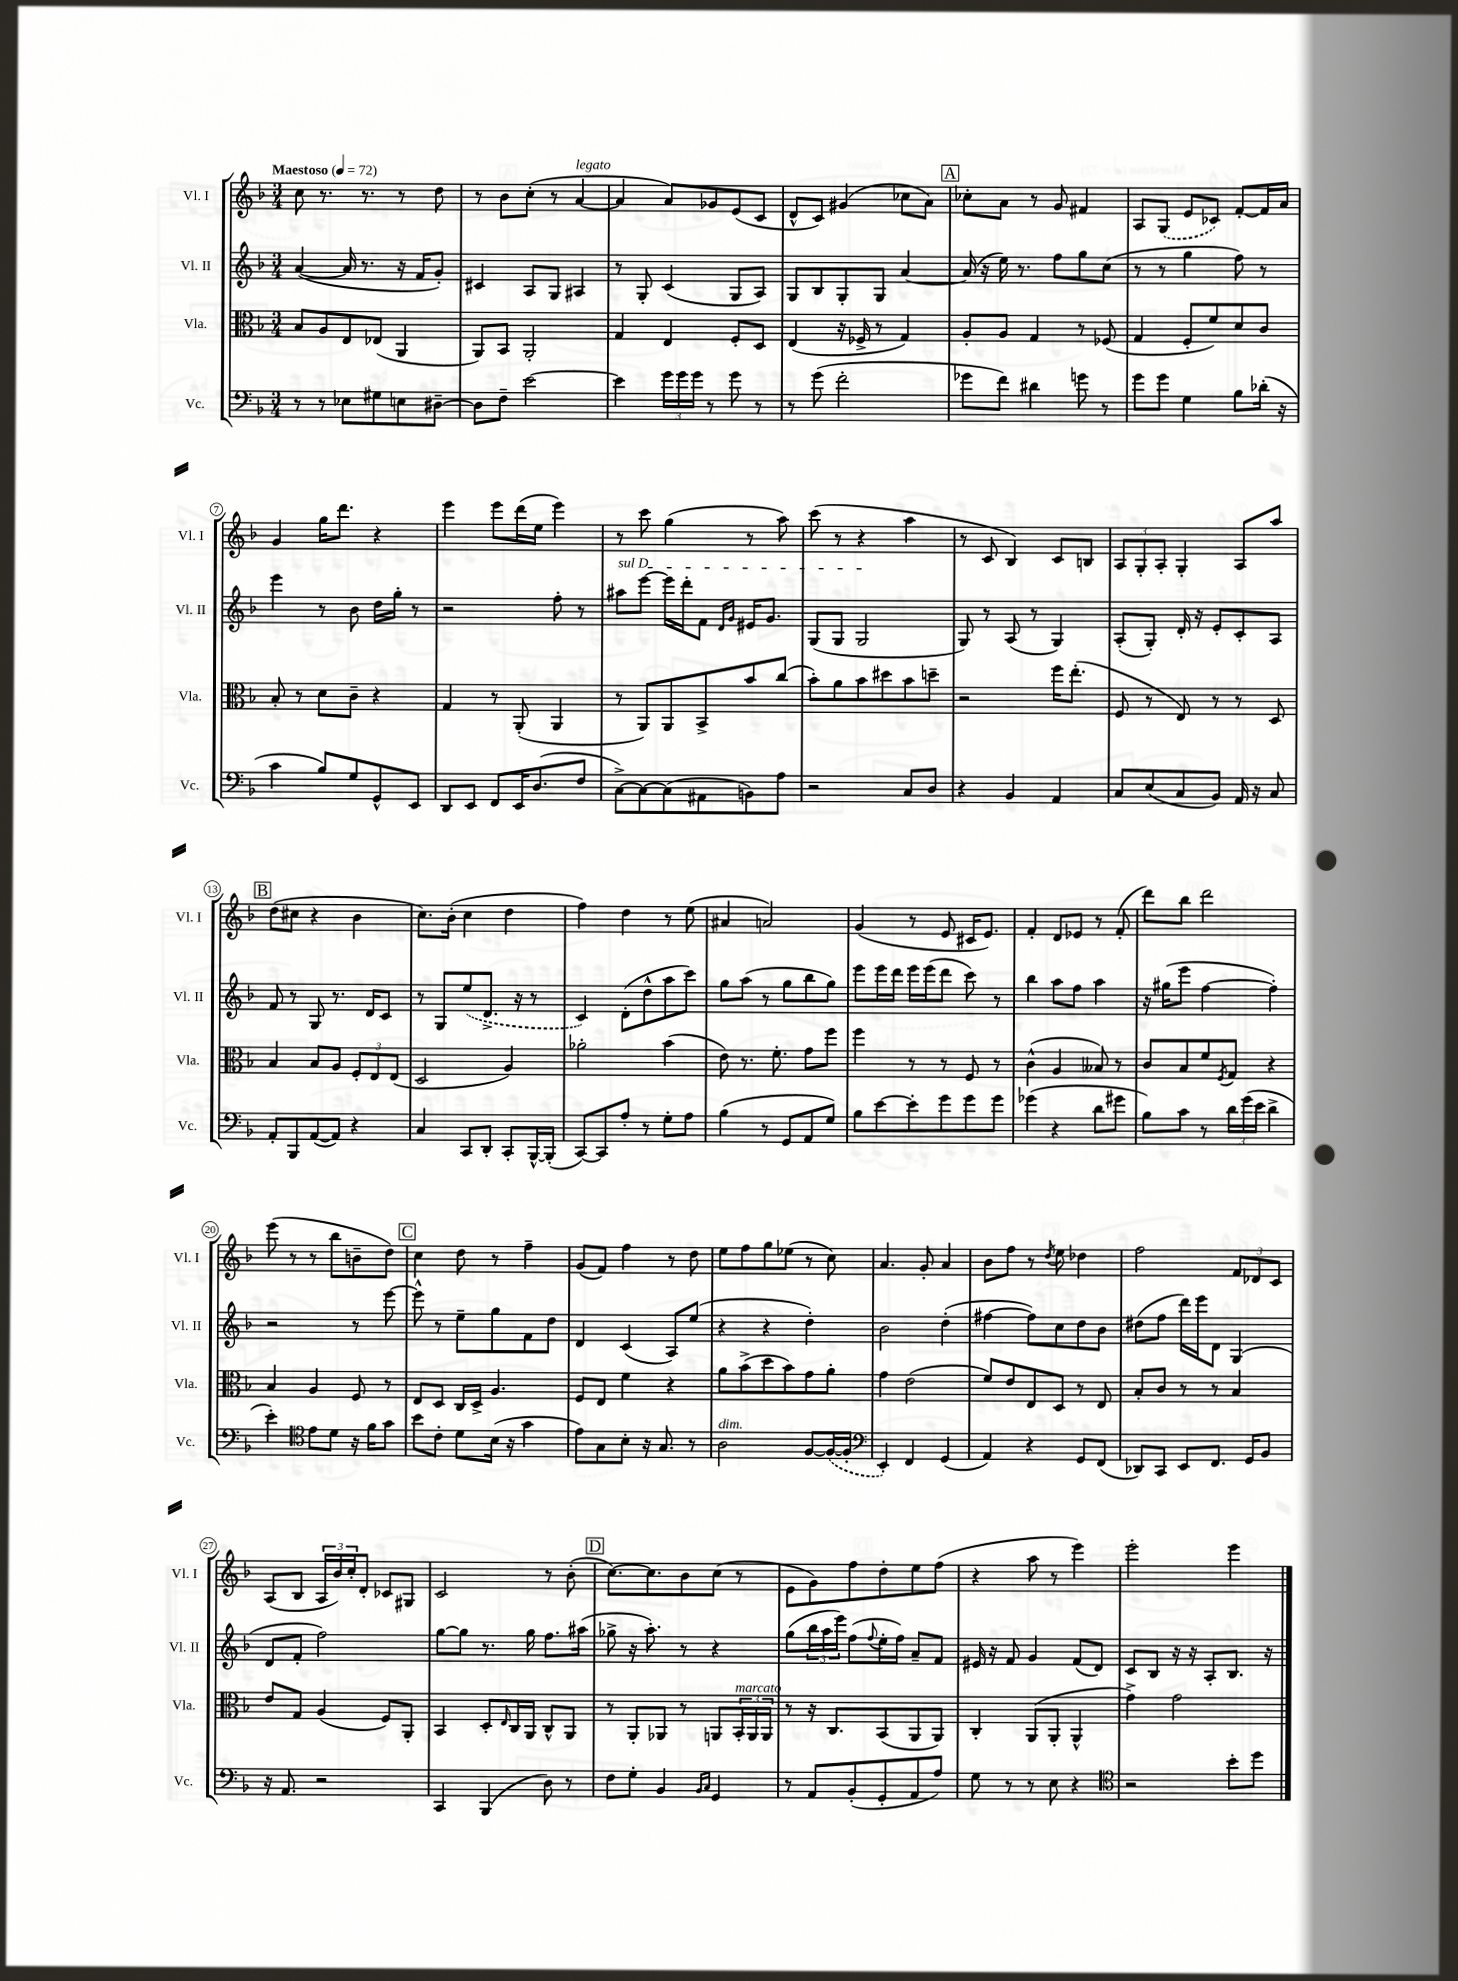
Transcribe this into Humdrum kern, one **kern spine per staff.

**kern	**kern	**kern	**kern
*part4	*part3	*part2	*part1
*staff4	*staff3	*staff2	*staff1
*I"Vc.	*I"Vla.	*I"Vl. II	*I"Vl. I
*I'Vc.	*I'Vla.	*I'Vl. II	*I'Vl. I
*clefF4	*clefC3	*clefG2	*clefG2
*k[b-]	*k[b-]	*k[b-]	*k[b-]
*M3/4	*M3/4	*M3/4	*M3/4
*MM72	*MM72	*MM72	*MM72
=1	=1	=1	=1
!	!	!	!LO:TX:a:B:t=Maestoso
8r	8B-/L	([4a/	8cc\
8r	8A/	.	8.r
8E-X\L	8E/	16a/]	.
.	.	8.r	8.r
8G#X\	(8E-X/J	.	.
8En\	4AA/	16r	8r
.	.	16f/KL	.
[8D#X~\J	.	8g'/J)	8dd\
=2	=2	=2	=2
8D#\L]	8AA/L)	4c#X/	8r
8F~\J	8BB-/J	.	8b-\L
[2e\	2AA'/	8A/L	(8cc'\J
.	.	8G/J	8r
!	!	!	!LO:TX:a:i:t=legato
.	.	4A#X/	[4a/
=3	=3	=3	=3
4e\]	4G/	8r	4a/]
.	.	8G'/	.
24g\LL	4E/	(4c/	8a/L)
24g\	.	.	.
24g\JJ	.	.	.
8r	.	.	8g-X/
8g\	8F'/L	8G/L	(8e/
8r	8D/J	8A/J)	8c/J
=4	=4	=4	=4
8r	(4E/	8G/L	8d^^/L
(8g\	.	8B-/	8c/J)
2f'\	16r	8G'/	(4g#X/
.	16F-X^/	.	.
.	8r	8G/J	.
.	4G/)	[4a/	8cc-X\L
.	.	.	8a\J)
!!LO:REH:place=s1:t=A
=5	=5	=5	=5
8g-X\L	8A'/L	(16a/]	8cc-X'\L
.	.	16r	.
8f\J)	8A/J	16ee\)	8a\J
.	.	8.r	.
4d#X\	4G/	.	8r
.	.	8ff\L	8g/
8gn\	8r	8gg\	4f#X/
8r	(8F-X/	(8cc\J	.
=6	=6	=6	=6
8g\L	4G/	8r	8A/L
8g\J	.	8r	(8G/J
4G\	8F'/L	4gg\	8e/L
.	8f/)	.	8c-X/J)
8B-\L	8d/	8ff\)	[8f'/L
(16d-X'\Jk	8c/J	8r	16f/L]
16r	.	.	16a/JJ
!!LO:LB:g=z
=7	=7	=7	=7
4c\	8B-'/	4eee\	4g/
.	8r	.	.
8B-/L)	8d\L	8r	16gg\KL
.	.	.	8.ddd\J
8G/	8c~\J	8b-\	.
8GG^^/	4r	16dd\LL	4r
.	.	16gg'\JJ	.
8EE/J	.	8r	.
=8	=8	=8	=8
8DD/L	4G/	2r	4eee\
8EE/J	.	.	.
8FF/L	8r	.	8eee\L
16EE/K	(8AA'/	.	(16ddd\L
(8.D/	.	.	16ee\JJ
.	4AA/	8ff'\	4eee\)
8F/J	.	8r	.
=9	=9	=9	=9
!	!	!LO:TX:a:i:t=sul D	!
[8C^\L)	8r	8aa#X\L	8r
8C\_	8AA/L)	[8eee\J	8ccc\
(8C\]	8AA/	16eee\LL]	(4gg\
.	.	16ddd'\J	.
8AA#X\	8BB-^/	8f\J	.
.	.	16qqd/LL	.
.	.	16qqg/JJ	.
8BBn\)	8b-/	16e#X/KL	8r
.	.	8.g/J	.
8A\J	(8cc/J	.	8aa\)
=10	=10	=10	=10
2r	8b-'\L)	(8G/L	(8ccc\
.	8a\	8G/J	8r
.	8b-\	2G/	4r
.	8dd#X\	.	.
8C/L	8b-\	.	4aa\
8D/J	8ddn~\J	.	.
=11	=11	=11	=11
4r	2r	8G/)	8r
.	.	8r	8c/
4BB-/	.	(8A/	4B-/)
.	.	8r	.
4AA/	16ff\KL	4G/)	8c/L
.	(8.ee'\J	.	.
.	.	.	8Bn/J
=12	=12	=12	=12
8C/L	8F/	(8A'/L	12A/L
.	.	.	12G'/
(8E/	8r	8G'/J)	.
.	.	.	12A'/J
8C/	8E/)	16d'/	4G'/
.	.	16r	.
8BB-/J)	8r	8e'/L	.
16AA/	8r	8c'/	8A/L
16r	.	.	.
8C/	8D/	8A/J	8aa/J
!!LO:LB:g=z
!!LO:REH:place=s1:t=B
=13	=13	=13	=13
8AA'/L	4B-/	8f/	(8dd\L
8BBB-/	.	8r	8cc#X\J
([8AA/	8B-/L	8G/	4r
8AA/J])	8A/J	8.r	.
4r	12F'/L	.	4b-\
.	.	16d/KL	.
.	12E/	.	.
.	.	8c/J	.
.	(12E/J	.	.
=14	=14	=14	=14
4C/	2D/	8r	8.cc\L)
.	.	8G/L	.
.	.	.	(16b-'\Jk
8CC/L	.	(8ee/	4cc\
8DD'/J	.	8.d^/J	.
8CC'/L	4A/)	.	4dd\
.	.	16r	.
[16BBB-^^/L	.	8r	.
(16BBB-'/JJ]	.	.	.
=15	=15	=15	=15
[8CC/L)	2a-X'\	4c/)	4ff\)
8CC/]	.	.	.
8A'/J	.	(8d'\L	4dd\
8r	.	8dd^^\	.
8G'\L	(4b-\	8aa\	8r
8A\J	.	8ccc\J)	(8ee\
=16	=16	=16	=16
(4B-\	8e\)	8gg\L	4a#X/
.	8.r	(8aa\J	.
8r	.	8r	2an/)
.	8.f'\	.	.
8GG/L	.	8gg\L	.
8AA/	8g\L	8bb-\	.
8G/J)	8ff\J	8gg\J)	.
=17	=17	=17	=17
8B-\L	4ff\	8eee\L	(4g/
[8e\	.	16eee\L	.
.	.	16ddd\JJ	.
8e'\]	8r	16eee\LL	8r
.	.	(16eee\J	.
8g\	8r	8ddd\J	8e/
8g\	8F/	8ccc\)	16c#X/KL
.	.	.	8.e/J)
8g\J	8r	8r	.
=18	=18	=18	=18
(4g-X\	(4c^^\	4bb-\	4f'/
4r	4A/	8aa\L	8d/L
.	.	8ff\J	8e-X/J
8d\L	8B--X/)	4aa\	8r
8g#X\J	8r	.	(8f'/
=19	=19	=19	=19
8B-\L)	8c/L	16r	8ddd\L)
.	.	(16gg#X\KL	.
8c\J	8B-/	8eee\J	8bb-\J
8r	8f/	[4ff\	2ddd\
.	8qF/	.	.
24d\LL	8G/J	.	.
(24g\	.	.	.
24e\JJ	.	.	.
4d^\	4r	4ff'\])	.
!!LO:LB:g=z
=20	=20	=20	=20
4e'\)	4B-/	2r	(8eee\
.	.	.	8r
*clefC4	*	*	*
8e\L	4A/	.	8r
8d\J	.	.	8bb-\L
16r	8F/	8r	8bn~\
16f\KL	.	.	.
8g\J	8r	[8eee\	8dd\J)
!!LO:REH:place=s1:t=C
=21	=21	=21	=21
8b-\L	8E/L	8eee^^\]	4cc\
8c'\J	8D/J	8r	.
8d\L	16C/LL	8ee~\L	8dd\
.	16D^/JJ	.	.
(16B-\Jk	4.A/	8gg\	8r
16r	.	.	.
4g\	.	8f\	4ff~\
.	.	8dd\J	.
=22	=22	=22	=22
8e\L)	8F/L	4d/	(8g/L
8G\	8E/J	.	8f/J)
8B-'\J	4f\	(4c/	4ff\
16r	.	.	.
8.G/	.	.	.
.	4r	8A/L)	8r
8r	.	(8ee/J	8dd\
=23	=23	=23	=23
!LO:TX:a:i:t=dim.	!	!	!
2A\	8a\L	4r	8ee\L
.	(8b-^\	.	8ff\
.	8dd\	4r	8gg\
.	8b-\)	.	(8ee-X\J
[8F/L	8g\	4dd'\)	8r
(16F/L_	8a'\J	.	8cc\)
16F'/JJ]	.	.	.
=24	=24	=24	=24
*clefF4	*	*	*
4EE'/)	4g\	2b-\	4.a/
4FF/	(2e\	.	.
.	.	.	8g'/
(4GG/	.	(4dd'\	4a/
=25	=25	=25	=25
4AA/)	8f/L)	[4ff#X\	8b-\L
.	8e/	.	8ff\J
4r	8E/	8ff#\L])	8r
.	.	.	8qdd/
.	8D/J	8cc\	8ee\
8GG/L	8r	8dd\	4dd-X\
(8FF/J	8E/	8b-\J	.
=26	=26	=26	=26
8DD-X/L)	8B-'/L	(8dd#X\L	2ff\
8CC/J	8c/J	8ff\J	.
8EE/L	8r	16ddd\LL)	.
.	.	16eee\J	.
8.FF/J	8r	8d\J	.
.	4B-/	(4G/	12f/L
16GG/KL	.	.	.
.	.	.	12d-X/
8BB-/J	.	.	.
.	.	.	12c/J
!!LO:LB:g=z
=27	=27	=27	=27
16r	8e/L	8d/L	(8A/L
8.AA/	.	.	.
.	8G/J	8f'/J	8B-/J
2r	(4A/	2ff\)	24A/LL
.	.	.	24b-/)
.	.	.	24cc'/J
.	.	.	8d'/J
.	8F/L)	.	8c-X/L
.	8AA'/J	.	8G#X/J
=28	=28	=28	=28
4CC/	4BB-/	[8gg\L	2c/
.	.	8gg\J]	.
(4BBB-/	8D'/L	8.r	.
.	16qqE/	.	.
.	16C/L	.	.
.	16AA/JJ	16gg\	.
8D\)	8C^^/L	8.ff\L	8r
8r	8AA/J	.	(8b-'\
.	.	(16aa#X\Jk	.
!!LO:REH:place=s1:t=D
=29	=29	=29	=29
8F\L	8r	8gg-X^\	[8.cc\L)
8G'\J	8AA'/L	16r	.
.	.	8.aa'\)	8.cc\]
4BB-/	8AA-X/J	.	.
.	8r	8r	8b-\
16qqBB-/LL	.	.	.
16qqC/JJ	.	.	.
4GG/	8AAn/L	4r	(8cc\J
!	!LO:TX:a:i:t=marcato	!	!
.	24BB-'/L	.	8r
.	24AA/	.	.
.	24AA/JJ	.	.
=30	=30	=30	=30
8r	8r	(8gg\L	8e\L
8AA/L	16r	24bb-\L	8g\)
.	.	24aa\	.
.	8.C/L	.	.
.	.	24eee\JJ)	.
(8BB-'/	.	(8ff\L	8ff\
.	.	8qqff/	.
8GG'/	(8BB-/	16ee'\L	8dd'\
.	.	16ff\JJ)	.
8AA/	8AA/	8a~/L	8ee\
8A/J)	8AA/J)	8f/J	(8ff\J
=31	=31	=31	=31
8G\	4C'/	16e#X/	4r
.	.	16r	.
8r	.	8f/	.
8r	(8AA/L	4g/	8aa\
8E\	8AA'/J	.	8r
4r	4AA^^/	(8f/L	4eee\)
.	.	8d/J)	.
=32	=32	=32	=32
*clefC4	*	*	*
2r	4g^\)	8c/L	2eee'\
.	.	8B-/J	.
.	2g\	16r	.
.	.	16r	.
.	.	8A'/L	.
8b-'\L	.	8.B-/J	4eee\
8dd\J	.	.	.
.	.	16r	.
==	==	==	==
*-	*-	*-	*-
